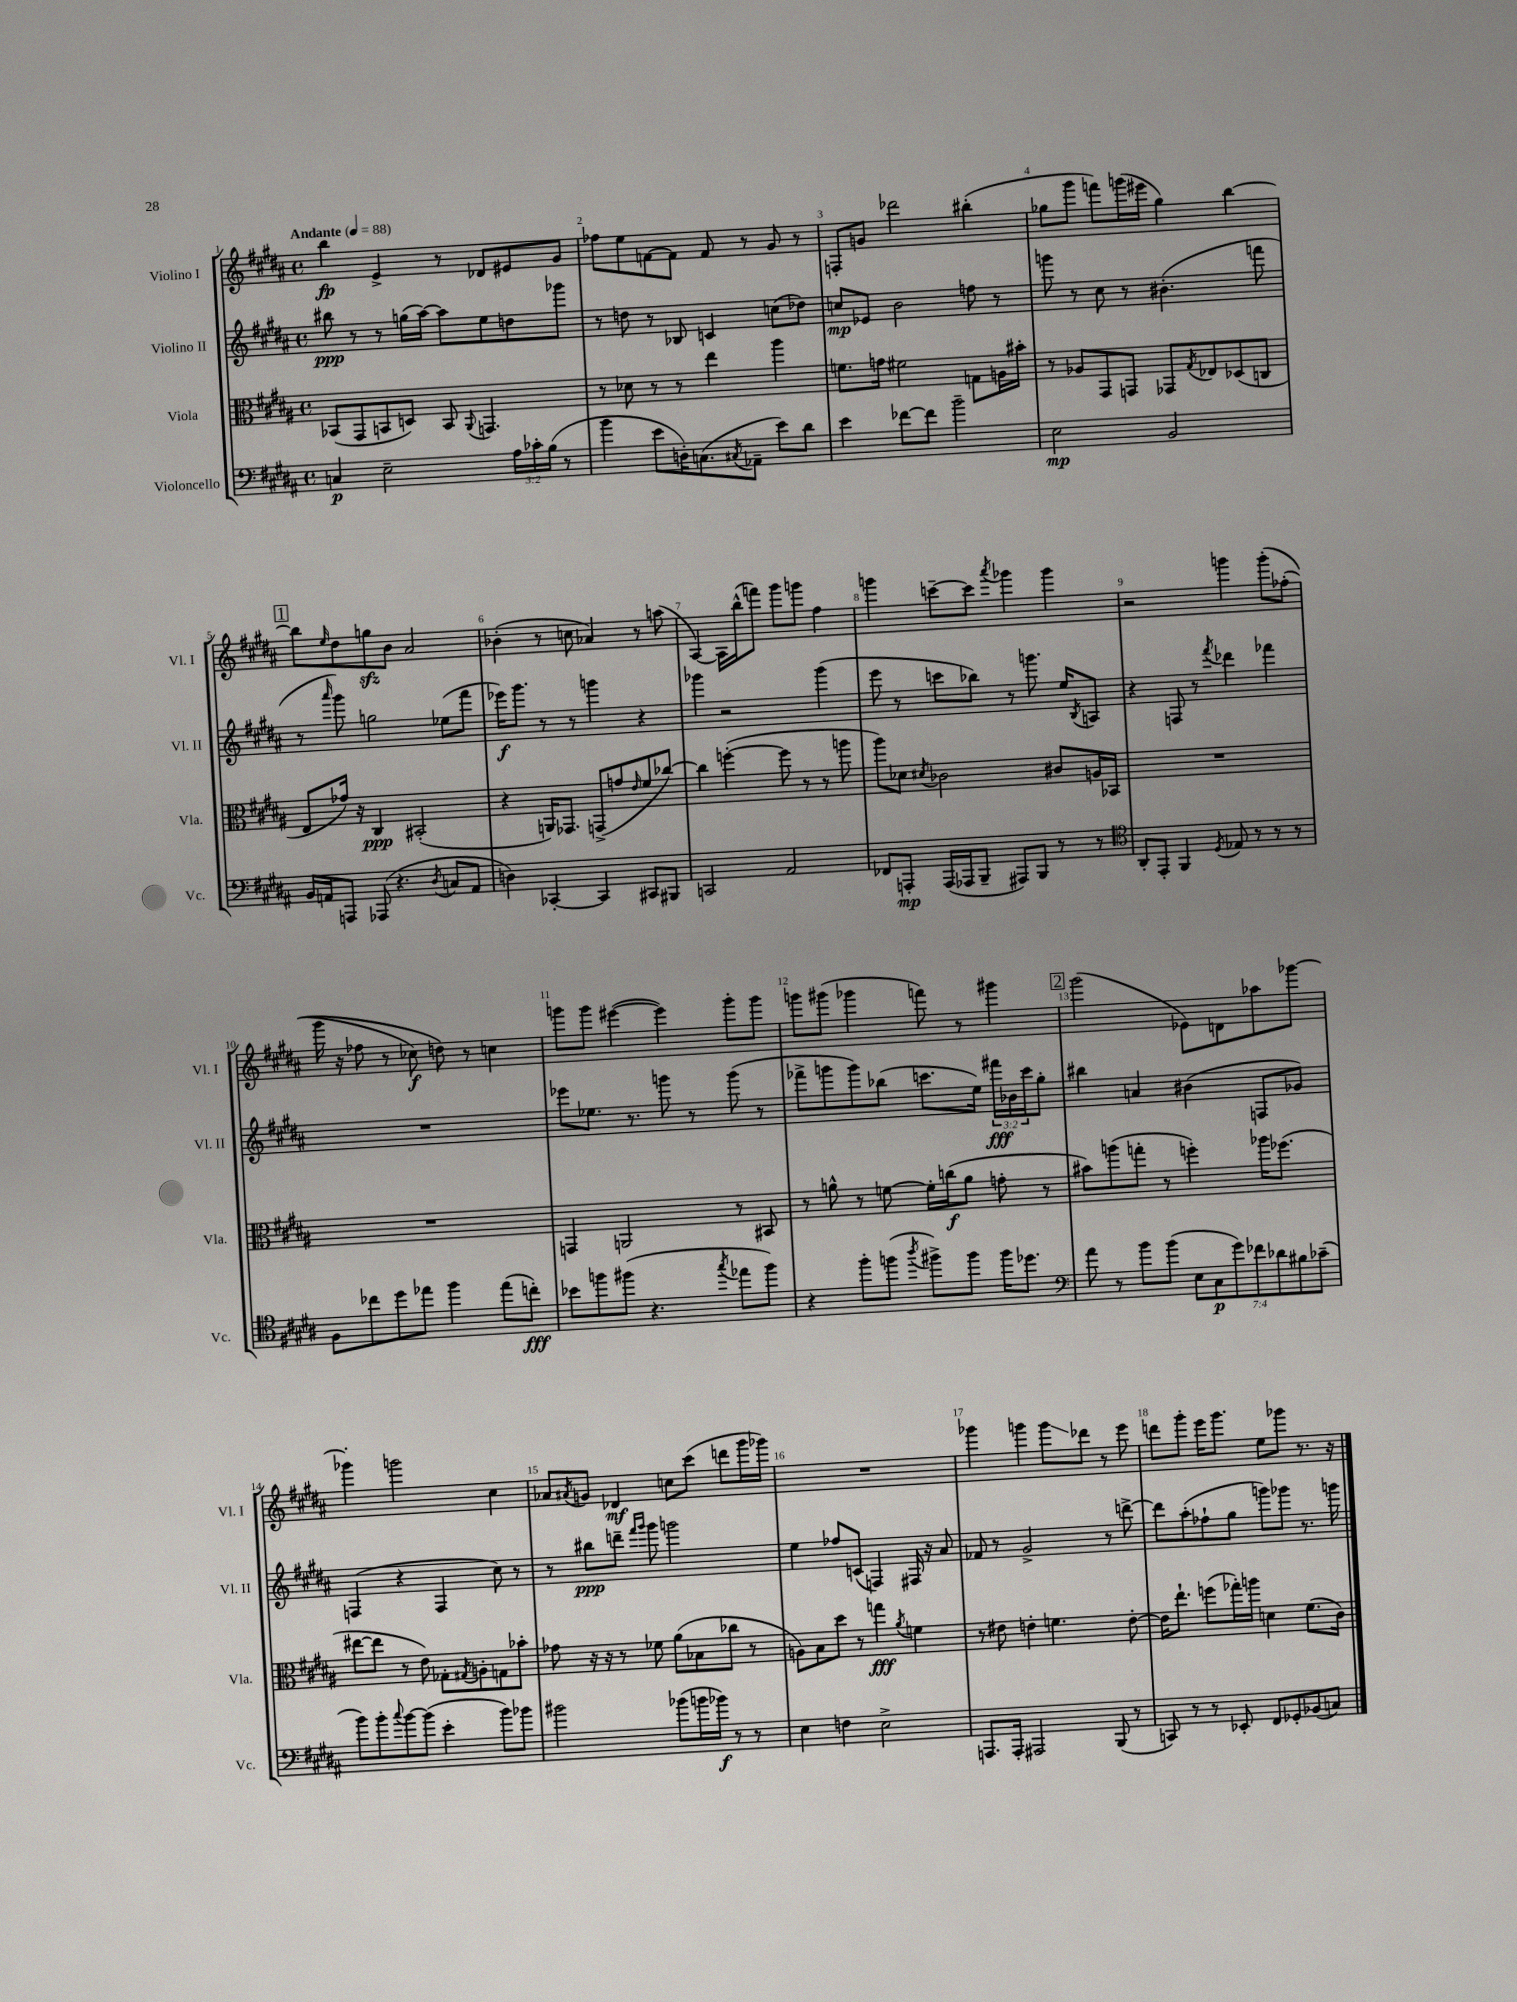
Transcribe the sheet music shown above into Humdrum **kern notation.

**kern	**kern	**kern	**kern
*staff4	*staff3	*staff2	*staff1
*clefF4	*clefC3	*clefG2	*clefG2
*k[f#c#g#d#a#]	*k[f#c#g#d#a#]	*k[f#c#g#d#a#]	*k[f#c#g#d#a#]
*M4/4	*M4/4	*M4/4	*M4/4
*met(c)	*met(c)	*met(c)	*met(c)
*MM88	*MM88	*MM88	*MM88
4C/	(8BB-/L	8bb#\	4bb\
.	8GG#/	8r	.
2E~\	8BB/	8r	4e^/
.	8D/J)	(16gg\LL	.
.	.	[16aa#\JJ)	.
.	8BB/	8aa#\]L	8r
.	8qqAA#/	.	.
.	4.GG/	8ee\	8d-/L
24A#\LL	.	8dd\	8e#/
24c-'\	.	.	.
(24B\JJ	.	.	.
8r	.	8ggg-\J	8g#/J
=	=	=	=
4b\	8r	8r	8ff-\L
.	8d-\	8dd\	8ee\
8e\L	8r	8r	[8f\
16D'\K)	8r	8B-/	8f\]J
(8.C\	.	.	.
.	4ee\	4c/	8f/
8qC#/	.	.	.
8AA-~\J	.	.	8r
8e\L)	4aa#\	(8cc\L	8g#/
8d#\J	.	8dd-\J)	8r
=	=	=	=
4e\	8.f\L	8cc/L	8F'/L
.	.	8e-/J	8g/J
.	16g\Jk	.	.
[8f-\L	2f#\	2b\	2ddd-\
8f-\]J	.	.	.
2b~\	.	.	.
.	8G\L	8ff\	(4bb#'\
.	16A\L	8r	.
.	16b#'\JJ	.	.
=	=	=	=
2E\	8r	8ggg\	8gg-\L
.	8A-/L	8r	8ggg#\J
.	8GG#/	8cc#\	8fff\L)
.	8GG/J	8r	(16ggg\L
.	.	.	16eee#\JJ
2BB/	8GG-/L	(4.b#'\	4gg-\)
.	8qG#/	.	.
.	8E-/	.	.
.	(8D-/	.	[4bb\
.	8C/J	8fff\	.
=	=	=	=
16BB/LL	8E/L	8r	8bb\]L
16AA/J	.	.	.
.	.	16qqaaa#/	16qqee/
8AAA/J	16g-/Jk)	8ggg#\)	8dd#\
.	16r	.	.
(8AAA-/	4C#/	2gg\	8gg\
4.r	.	.	8b\J
.	(2BB#'/	.	2a#/
8qD#/	.	.	.
8C/L	.	(8ee-\L	.
8AA/J	.	8fff#\J	.
=	=	=	=
4D\)	4r	16eee-\LK)	(4b-'\
.	.	8.ggg#\J	.
[4CC-'/	16AA/LK)	8r	8r
.	8.GG-/J	.	.
.	.	8r	8cc\
4CC-/]	(8GG^/L	4ggg\	4a-/)
.	8g/	.	.
.	16qqe/	.	.
8CC#/L	8f#/	4r	8r
8BBB#/J	[8cc-/J)	.	(8aa\
=	=	=	=
2CC/	4cc-\]	4ggg-\	[4A#/)
.	([4ff'\	2r	16A#\]LL
.	.	.	(16bb^^\J
.	.	.	8fff\J)
2AA#/	8ff\]	.	8ggg#\L
.	8r	.	8ggg\J
.	8r	(4ggg-\	4ff#\
.	8aa\	.	.
=	=	=	=
8FF-/L	8aa#\L)	8eee\	4ggg\
8AAA'/J	8d-\J	8r	.
.	8qd#/	.	.
(16AAA/LL	2c-\	8ccc\L	[8ccc~\L
16AAA-/J	.	.	.
8BBB~/J	.	8bb-\J)	8ccc\]J
.	.	.	8qaaa#/
8AAA#/L)	.	8r	4ggg-\
8BBB/J	.	8.ggg\	.
8r	8c#/L	.	4ggg-\
.	.	16ee/LK	.
.	.	8qB/	.
8r	16A/L	8A/J	.
.	16BB-/JJ	.	.
=	=	=	=
*clefC4	*	*	*
8AA#'/L	1r	4r	2r
8EE'/J	.	.	.
4FF#/	.	8F/	.
.	.	8r	.
8qD#/	.	8qfff#/	.
8E-/	.	4ddd-\	4ggg\
8r	.	.	.
8r	.	4fff-\	&(8ggg'\L
8r	.	.	(8ff-'\J
=	=	=	=
8F#\L	1r	1r	16ggg#\
.	.	.	16r
8cc-\	.	.	8ff-\
8dd#\	.	.	8r
8ee-\J	.	.	8cc-\)
4ff#\	.	.	8dd\&)
.	.	.	8r
(8ee-\L	.	.	4cc\
8cc'\J)	.	.	.
=	=	=	=
8b-\L	4GG/	8eee-\L	8ggg\L
8ff\	.	8.ee-\J	8ggg\J
(8ff#\J	2AA/	.	([4eee#\
.	.	8.r	.
4.r	.	.	.
.	.	8ggg\	4eee#\])
.	.	8r	.
8qgg#/	.	.	.
8ee-\L	8r	(8ggg\	8ggg'\L
8ff#\J)	8BB#/	8r	8ggg\J
=	=	=	=
4r	8r	8fff-^\L	8ggg\L
.	8a^^\	8ggg\	(8ggg#\J
8ff#'\L	8r	8ggg\)	4ggg-\
(8ff\J	[8f\	(8bb-\J	.
8qaa#/	.	.	.
8ff#^\L)	16f'\]LL	8.ccc\L	8fff\)
.	(16cc\J	.	.
8ff#\J	8a\J	.	8r
.	.	16ee\Jk)	.
16ff#\LK	8g'\	24fff#\LL	4ggg#\
.	.	24b-\	.
8.dd-\J	.	.	.
.	.	24ccc\J	.
.	8r	8gg#'\J	.
=	=	=	=
*clefF4	*	*	*
8a#\	8b#\L)	4bb#\	(2ggg#\
8r	(8aa\	.	.
8b\L	8gg'\J	4a/	.
(8b\J	8r	.	.
14E\L	4ff'\)	(4b#\	8e-\L)
14C#\	.	.	.
.	.	.	8d\
14g#\)	.	.	.
14f-\	.	.	.
.	16aa-\LK	8F/L	8aa-\
14d-\	.	.	.
.	(8.ff-\J	.	.
14B#\	.	.	.
.	.	8g-/J)	[8ggg-\J
(14c-~\J	.	.	.
=	=	=	=
8b\L)	[8ee#\L	(4F/	4ggg-'\]
8b'\	8ee#\]J	.	.
8qqcc#/	.	.	.
[8b\	8r	4r	2ggg\
(8b\]J	8e\)	.	.
4e'\	8G-'\L	4F/	.
.	8qG#/	.	.
.	8A'\	.	.
8b\L)	8G\	8cc#\)	4cc#\
8b-\J	8b-'\J	8r	.
=	=	=	=
2b#\	8g-\	8r	8a-/L
.	.	.	8qa#/
.	16r	8bb#\L	8g/J
.	16r	.	.
.	8r	8ddd~\J	4d-/
.	.	16qqfff#/LL	.
.	.	16qqggg#/JJ	.
.	8f-\	8ggg#\	.
(8b-\L	(8a#\L	2ggg\	8cc\L
16b\L	8B-\	.	(8ccc#\J
16b-\JJ)	.	.	.
8r	8cc-\J	.	8ddd\L
8r	8r	.	16ggg#\L
.	.	.	16ggg-\JJ)
=	=	=	=
4E\	8A\L)	4ee\	1r
.	8B\	.	.
4F\	8dd#\J	8ff-/L	.
.	8r	(8c/J	.
2E^\	4gg\	4F/)	.
.	8qa#/	.	.
.	4f\	16F#/	.
.	.	16r	.
.	.	8a#/	.
=	=	=	=
8.AAA/L	8r	8f-/	4ggg-\
.	8e#\	8r	.
16AAA'/Jk	.	.	.
2AAA#/	4e'\	2g#^/	4ggg\
.	4.f\	.	8ggg\L
.	.	.	8ddd-\J
(8BBB/	.	8r	8r
8r	[8e'\	[8ddd^\	8eee\
=	=	=	=
8CC/)	16e\]LK	8ddd\]L	8ddd\L
.	8.ee`\J	.	.
8r	.	(8aa#'\	8ggg#'\J
8r	(8ff\L	8ff-`\	16eee\LK
.	.	.	8.ggg#\J
8EE-'/	16gg-'\L)	8gg#\J	.
.	16aa\JJ	.	.
8FF#/L	4d\	8ggg\L)	8ee\L
8GG-'/	.	8ggg-\J	8ggg-\J
(8BB-/	(8.f#\L	8.r	8.r
8C/J)	.	.	.
.	16c#\Jk)	16ggg\	16r
==	==	==	==
*-	*-	*-	*-
